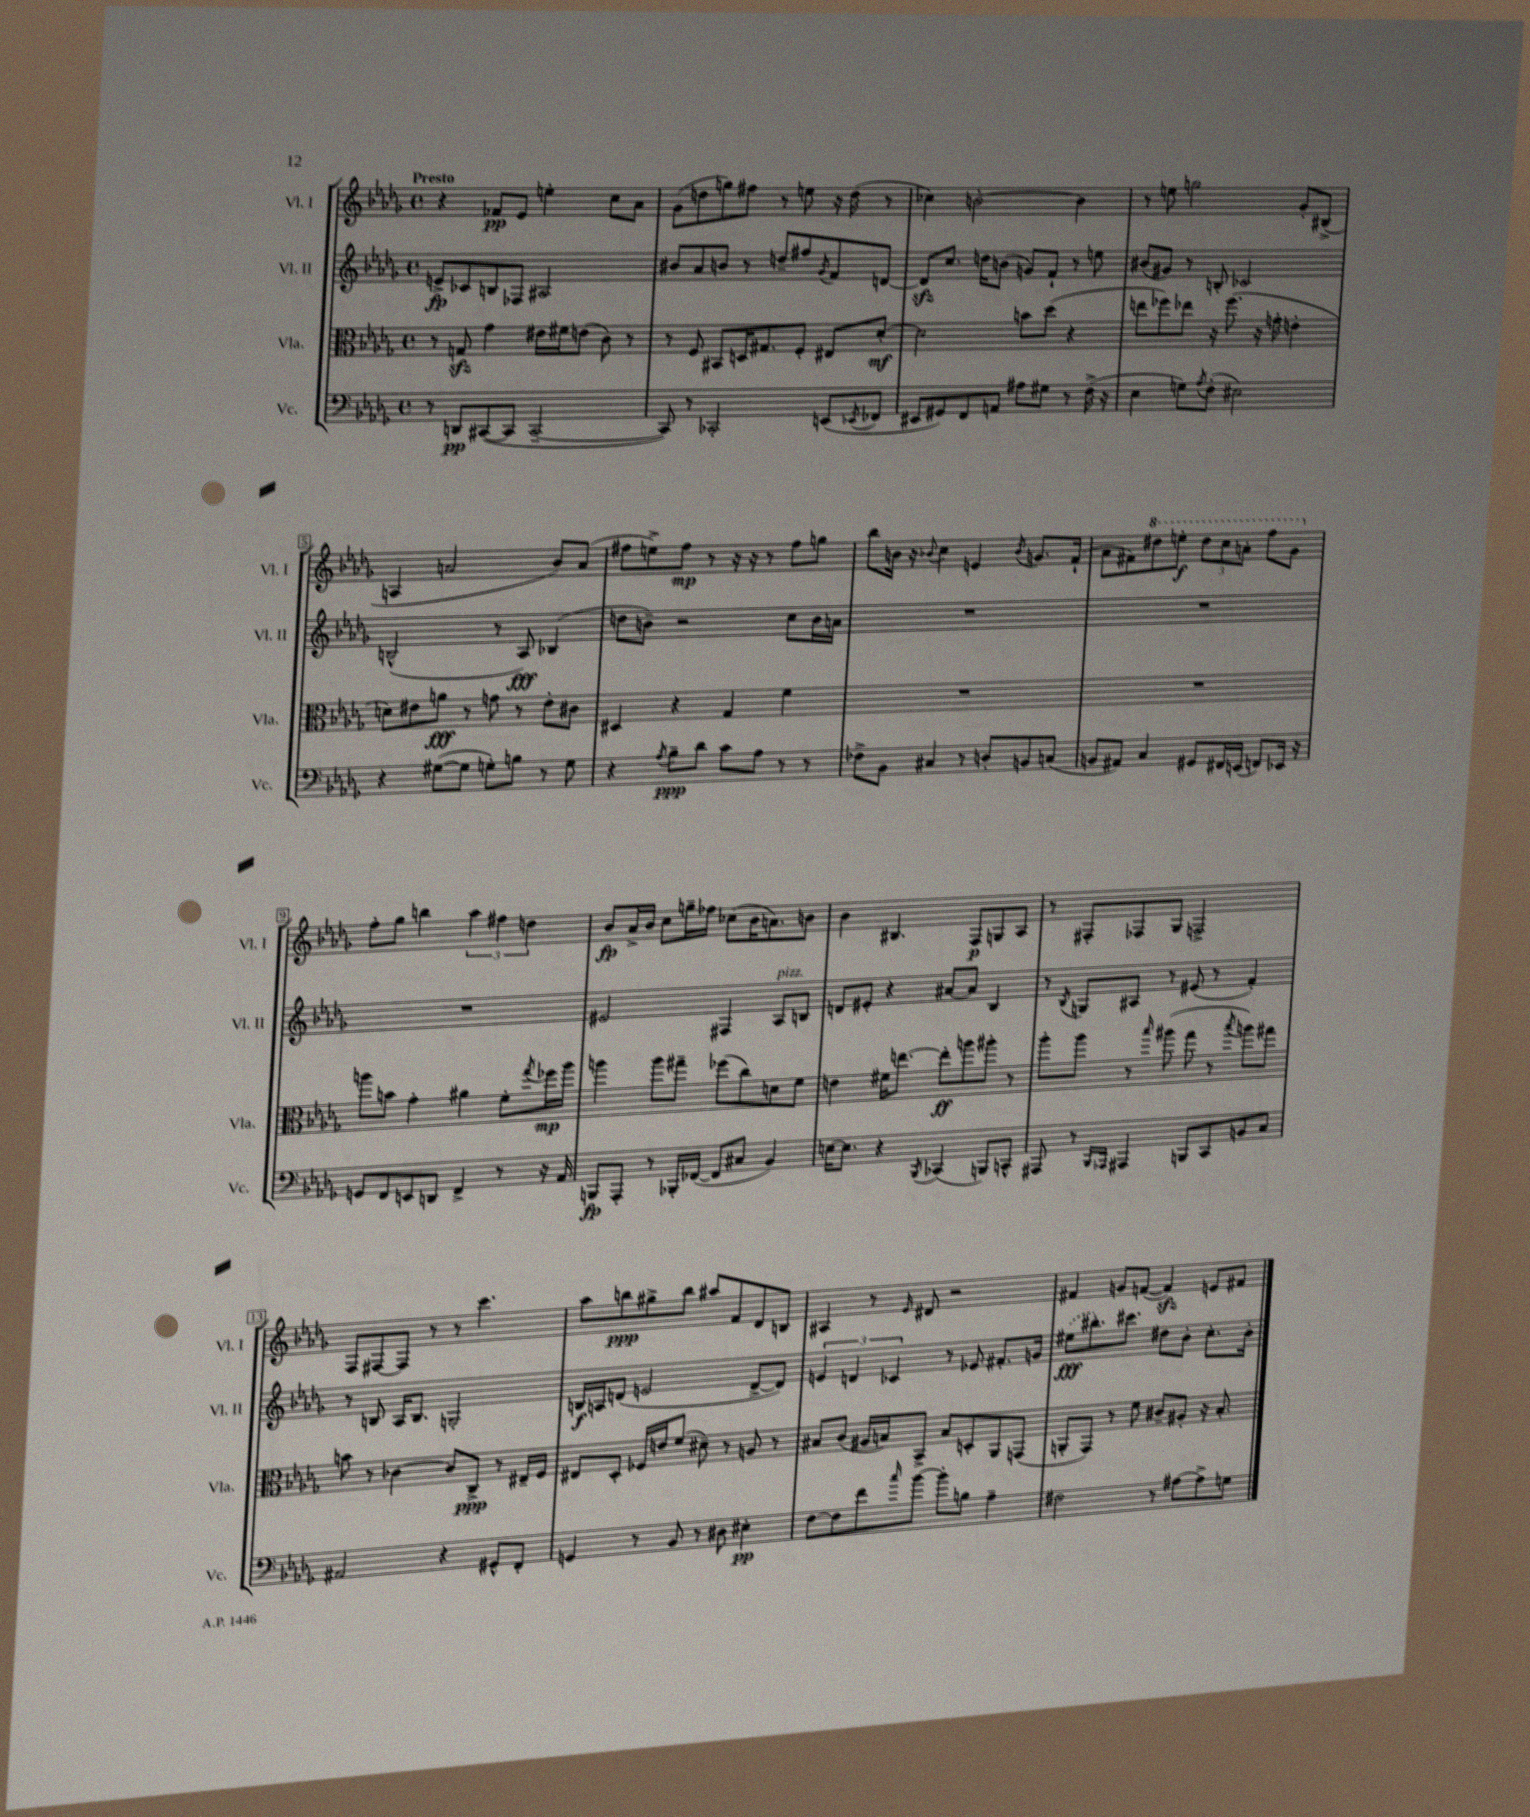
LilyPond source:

<<
\new StaffGroup <<
\new Staff = "s0" \with { instrumentName = "Vl. I" shortInstrumentName = "Vl. I" } {
    \clef treble \key des \major \defaultTimeSignature \time 4/4 \tempo "Presto"
    r4 fes'8\pp ees'8 e''4-. c''8 aes'8 |
    ges'8( d''8 g''8) fis''8 r8 e''8 r16 d''16( r8 |
    ces''4) b'2~-. b'4 |
    r8 e''8 g''2 ges'8-. bis8->( |
    a4 a'2 bes'8) a'8( |
    fis''8 e''8->) fis''8\mp r8 r16 r16 r8 fis''8 g''8 |
    bes''8 b'16 r16 \appoggiatura { bes'8 } c''4 e'4 \acciaccatura { bes'8 } g'8. f'16-!( |
    aes'8 fis'8) \ottava #1 dis'''8 e'''8-.\f \tuplet 3/2 { dis'''8 c'''8 a''8-. } f'''8 ges''8 \ottava #0 |
    f''8-. ges''8 b''4 \tuplet 3/2 { aes''4 fis''4 d''4 } |
    bes'8\fp aes'16-> bes'16 c''8 g''16-- fes''16 ces''8( bes'16 a'8.) b'8 |
    bes'4 bis4. f8\p g8 aes8 |
    r8 fis8-. fes8 ges8 f2-> |
    f8 fis8~ fis8 r8 r8 c'''4. |
    aes''8 b''8\ppp gis''8-> b''8 ais''8 f'8 des'8 b8 |
    ais4 r8 \grace { ees'16 } dis'8 r2 |
    fis'4 g'8 f'8~( f'4\sfz) e'8 fis'8 \bar "|." |
}
\new Staff = "s1" \with { instrumentName = "Vl. II" shortInstrumentName = "Vl. II" } {
    \clef treble \key des \major \defaultTimeSignature \time 4/4
    e'8->\fp ces'8 b8 fes8 ais2 |
    bis'8 aes'8 b'8 r8 d''8-- fis''8 \acciaccatura { ges'8 } f'8 d'8~ |
    d'8\sfz c''8. d''16 b'8( g'8) f'8-! r8 e''8 |
    bis'8( gis'8) r8 b8-. ces'2 |
    b2-^( r8 aes8\fff) bes4( |
    d''8 b'8--) r2 c''8 b'16 a'16 |
    R1 |
    R1 |
    R1 |
    eis'2 fis4 aes8^\markup { \italic "pizz." } b8 |
    d'8 eis'8-. r4 ais'8~ ais'8 bes4 |
    r8 \acciaccatura { bes8 } g8 ais8 r8 eis'8( r8 f'4-.) |
    r8 b8 aes16 b8. g2-. |
    b16\f a16 d'8( e'2 d'8~-> d'8) |
    \tuplet 3/2 { e'4 d'4 ces'4 } r8 ees'8 fis'8.-. g'16 |
    \once \slurDashed eis''8\fff( bis''8.-.) cis'''8. dis''8 bes'8-. c''8.-. bes'16-. \bar "|." |
}
\new Staff = "s2" \with { instrumentName = "Vla." shortInstrumentName = "Vla." } {
    \clef alto \key des \major \defaultTimeSignature \time 4/4
    r8 g8\sfz ges'4 eis'16 fis'16 e'8( c'8) r8 |
    r8 f8 bis,8 d16 gis8. f8-. eis8 des'8~-.\mf |
    des'2 b'8 des''8( r4 |
    e''8 fes''8) ees''8 r16 fes''8.( r16 g'16-. e'4-. |
    d'8) eis'8 a'8\fff r8 g'8 r8 eis'8-. cis'8 |
    dis4 r4 ges4 f'4 |
    R1 |
    R1 |
    a''8 b'8 ges'4-. ais'4 f'8-. \acciaccatura { ges''8 } fes''16\mp a''16 |
    a''4 a''8 gis''8-- fes''8( c''8) d'8 f'8 |
    e'4 fis'16 e''8.~ e''8-.\ff a''8 ais''8-. r8 |
    aes''8-. aes''8 r8 \grace { bes''16 } ais''8( ges''8 r8 \acciaccatura { bes''8 } a''8) gis''8 |
    b'8 r8 ces'4~ ces'8 c8->\ppp r8 eis16-- f16 |
    eis8 des8-. fes16 e'16 f'8( dis'8--) r8 a8 r8 |
    bis8 c'8( ais16 b16) bes,8-> b8 d8-. aes,8 g,8( |
    a,8-. ges,8) r8 f'8 cis'8-- ais8-. r16 bes8.-. \bar "|." |
}
\new Staff = "s3" \with { instrumentName = "Vc." shortInstrumentName = "Vc." } {
    \clef bass \key des \major \defaultTimeSignature \time 4/4
    r8 d,8\pp cis,8~( cis,8 cis,2~-- |
    cis,8) r8 ces,2-. e,8( \acciaccatura { ees,8 } fes,8 |
    eis,8 gis,8) f,8 a,8 ais8 gis8 r8 f16->( r16 |
    ees4 g8) \acciaccatura { aes8 } f8-.( eis2) |
    r4 gis8~( gis8 g8-.) b8 r8 g8 |
    r4 \acciaccatura { aes8 } bes8--\ppp des'8 c'8 aes8 r8 r8 |
    fes8-> bes,8 cis4 r8 d8-. b,8 c8( |
    b,8 ais,8) c4 gis,8 fis,16 e,16( f,8) ees,16 r16 |
    g,8 f,8 e,8 d,8 f,4-> r8 r16 aes,16 |
    b,,8\fp aes,,8-. r8 bes,,16-. fes,16~( fes,8 cis8 bes,4) |
    e16~ e8. r4 \acciaccatura { bes,,8 } ces,4( b,,8) c,8-^ |
    ais,,8 r8 \grace { bes,,16 aes,,16 } ais,,4 b,,8 c,8 b,8 c8 |
    ais,2 r4 gis,8-^ f,8-. |
    g,4 r8 bes,8 r8 dis8 eis4-.\pp |
    f8~ f8 f'8 \grace { c''16 } bes'8~ bes'8-. b8 aes4-- |
    fis2 r8 ais8~ ais8-> g8 \bar "|." |
}
>>
>>
\layout { \context { \Score \override BarNumber.stencil = #(make-stencil-boxer 0.1 0.3 ly:text-interface::print) } }
